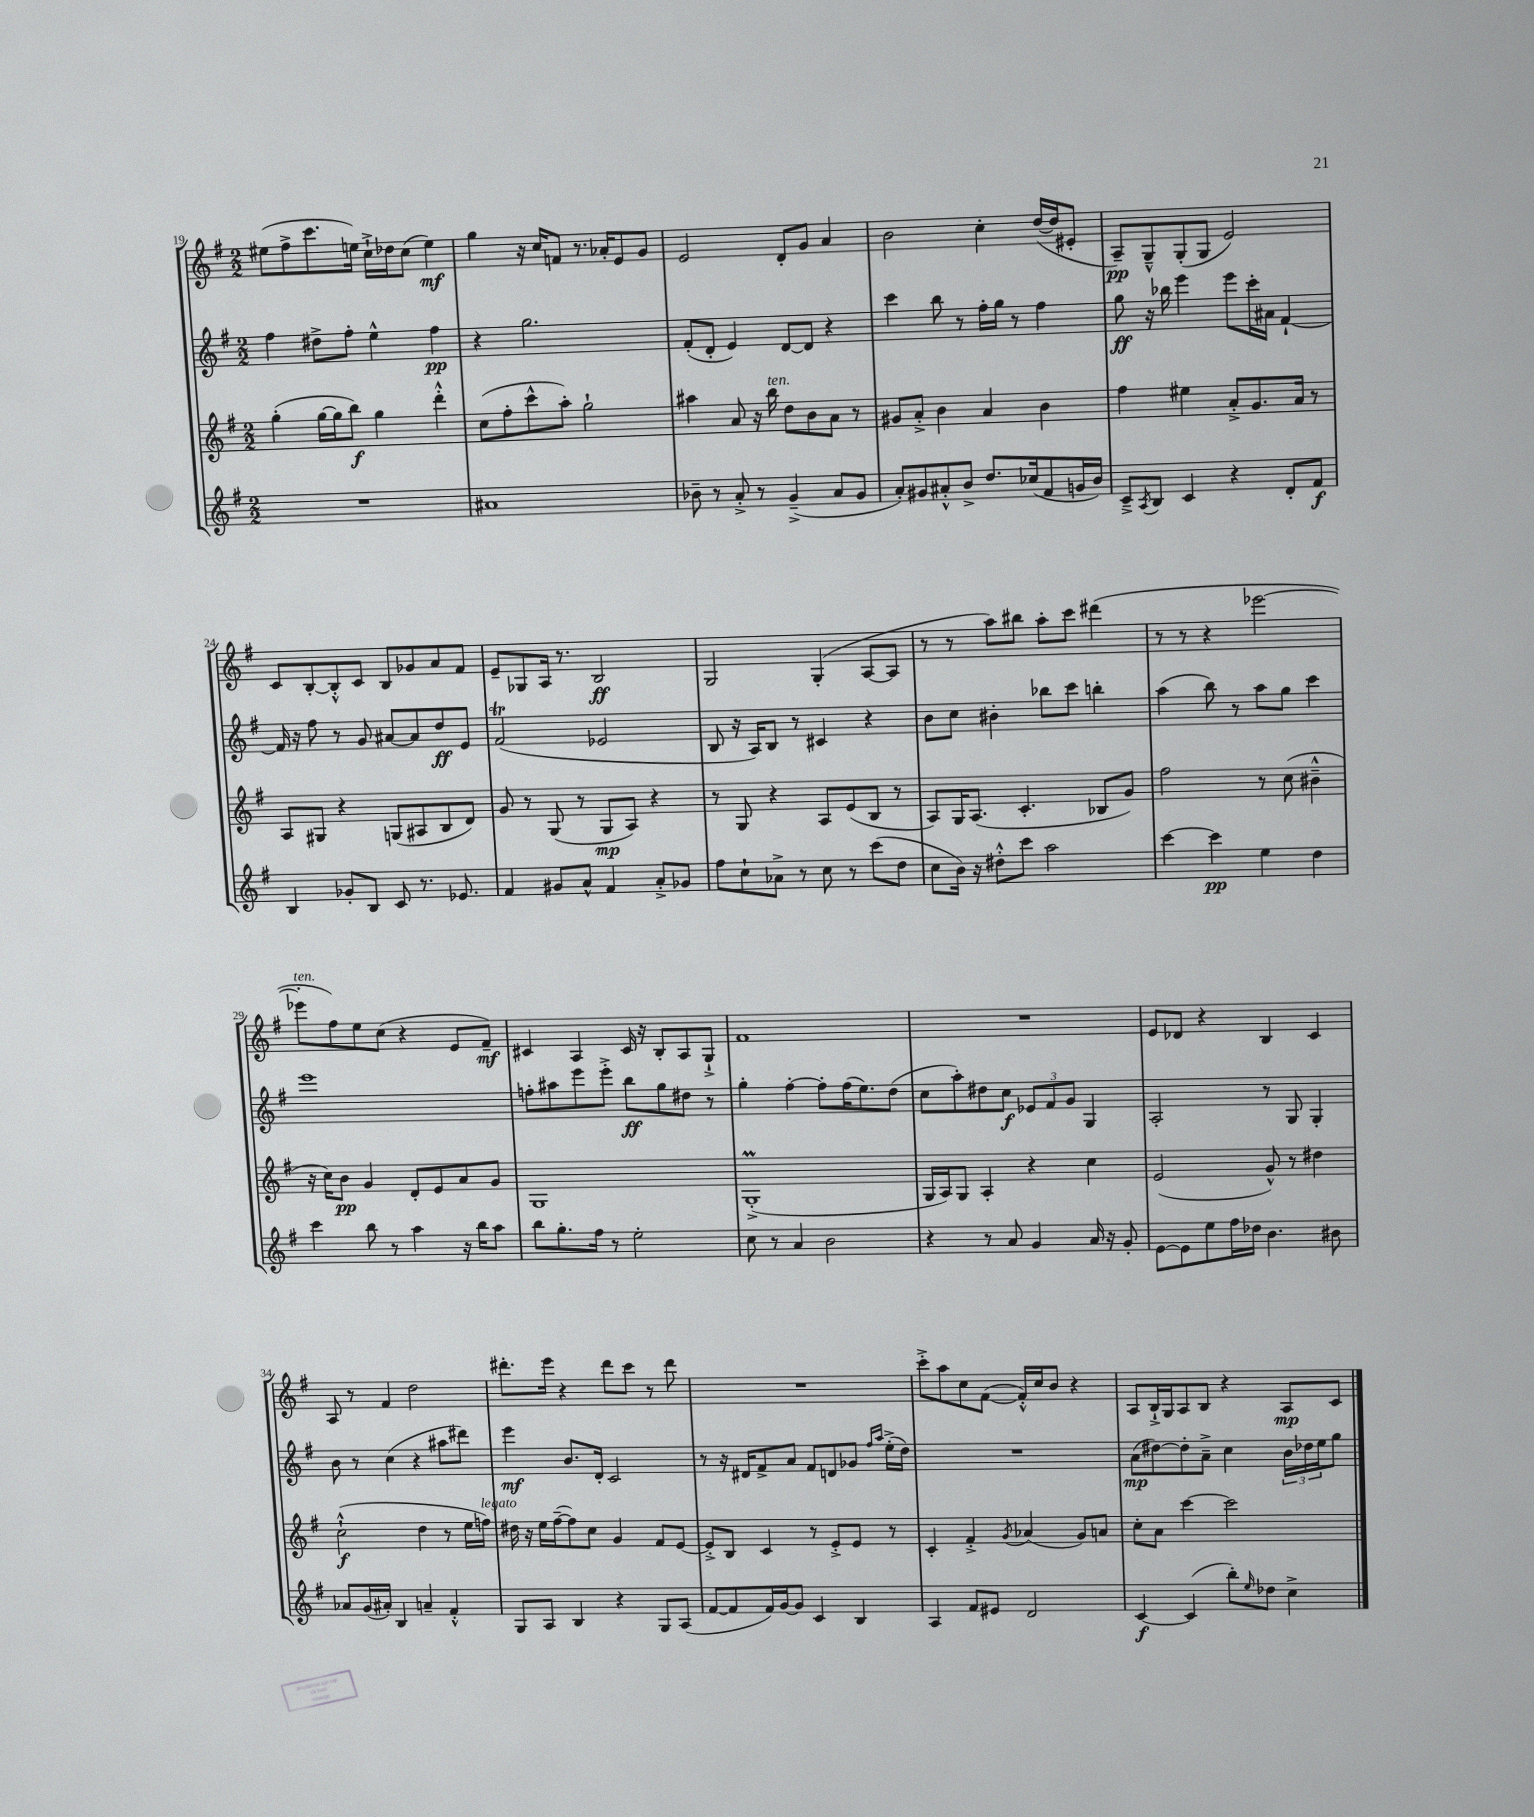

**kern	**kern	**kern	**kern
*staff4	*staff3	*staff2	*staff1
*clefG2	*clefG2	*clefG2	*clefG2
*k[f#]	*k[f#]	*k[f#]	*k[f#]
*M2/2	*M2/2	*M2/2	*M2/2
1r	(4gg'\	4ff#\	(8ee#\L
.	.	.	8ff#^\
.	[16gg\LL	8dd#^\L	8.ccc\
.	16gg\]J	.	.
.	8bb\J)	8ff#'\J	.
.	.	.	16ee\Jk)
.	4gg\	4ee^^\	16cc`^\LL
.	.	.	16dd-\J
.	.	.	(8cc\J
.	4ddd'^^\	4ff#\	4ee\)
=	=	=	=
1a#	(8cc\L	4r	4gg\
.	8ff#'\	.	.
.	8ccc^^\	2.gg\	16r
.	.	.	16cc/LK
.	8aa'\J)	.	8f/J
.	2gg`\	.	8.r
.	.	.	16a-'/LK
.	.	.	8e/
.	.	.	8g/J
=	=	=	=
8b-~\	4aa#\	(8f#'/L	2e/
8r	.	8d'/J	.
8a'^/	8a/	4e/)	.
8r	16r	.	.
.	16bb\	.	.
(4g~^/	8dd\L	[8d/L	8d'/L
.	8b\	8d/]J	8g/J
8a/L	8a\J	4r	4a/
8g/J	8r	.	.
=	=	=	=
8a'/L)	8g#/L	4ccc\	2b\
8g#/	8a'^/J	.	.
8a#'^^/	4b\	8bb\	.
8b^/J	.	8r	.
8.dd/L	4a/	16ff#'\LL	4cc'\
.	.	16gg\JJ	.
.	.	8r	.
(16cc-/k	.	.	.
8f#/	4b\	4ff#\	([16dd/LL
.	.	.	16dd/]J
16g/L	.	.	8e#'/J
16b/JJ)	.	.	.
=	=	=	=
8c~^/L	4ff#\	8gg\	8A~/L)
8qA/	.	.	.
8B/J	.	16r	8G~^^/
.	.	16bb-\	.
4c/	4ee#\	4eee\	(8G'/
.	.	.	8G/J
4r	8a'^/L	8eee\L	2e/)
.	8.g/	16ccc'\L	.
.	.	16a#\JJ	.
8d'/L	.	[4f#`/	.
.	16a/Jk	.	.
8f#/J	8r	.	.
=	=	=	=
4B/	8A/L	16f#/]	8c/L
.	.	16r	.
.	8G#/J	8ff#\	[8B'/
8g-'/L	4r	8r	8B'^^/]
8B/J	.	8g/	8c/J
8c/	(8G/L	[8a#/L	8B/L
8.r	8A#/	8a#/]	8g-/
.	8B/	8dd/	8a/
8.e-/	.	.	.
.	8d/J)	8e/J	8f#/J
=	=	=	=
4f#/	8g/	(2f#/	8e~/L
.	8r	.	8G-/
8g#/L	(8G/	.	16A/Jk
.	.	.	8.r
8a^^/J	8r	.	.
4f#/	8G/L	2e-/	2B/
.	8A/J)	.	.
8a'^/L	4r	.	.
8g-/J	.	.	.
=	=	=	=
8ff#\L	8r	8B/	2G/
8cc`\	8G/	16r	.
.	.	16A/LK)	.
8a-^\J	4r	8B/J	.
8r	.	8r	.
8cc\	8A/L	4c#/	(4G'/
8r	(8e/	.	.
(8ccc\L	8B/J	4r	[8A/L
8dd\J	8r	.	8A/]J
=	=	=	=
8cc\L	8A/L)	8b\L	8r
16b\Jk)	16G/K	8cc\J	8r
16r	(8.A/J	.	.
8dd#'^^\L	.	4b#'\	8aa\L)
8ccc\J	4.c'/	.	8bb#\J
2aa\	.	8bb-\L	8aa'\L
.	.	8ccc\J	8ccc\J
.	8B-/L	4bb'\	(4ddd#\
.	8g/J)	.	.
=	=	=	=
[4ccc\	2ff#\	(4aa\	8r
.	.	.	8r
4ccc\]	.	8bb\)	4r
.	.	8r	.
4ee\	8r	8aa\L	[2eee-\
.	(8cc\	8gg\J	.
4dd\	4b#~^^\	4ccc\	.
=	=	=	=
4ccc\	16r	1eee	8eee-'\]L
.	16cc\LK)	.	.
.	8b\J	.	8ff#\)
8bb\	4g/	.	8ee\
8r	.	.	(8cc\J
4aa\	8d'/L	.	4r
.	8e/	.	.
16r	8a/	.	8e/L
16bb\LK	.	.	.
8aa\J	8g/J	.	8f#~/J)
=	=	=	=
8bb\L	1G	8ff'\L	4c#/
8.gg'\	.	8aa#\	.
.	.	8eee\	4A/
16ff#\Jk	.	.	.
8r	.	8eee'^\J	.
2ee'\	.	8bb\L	16c#/
.	.	.	16r
.	.	8gg\	8B'/L
.	.	8dd#\J	8A/
.	.	8r	8G`^/J
=	=	=	=
8cc\	(1G'^	4gg'\	1f#
8r	.	.	.
4a/	.	[4ff#'\	.
2b\	.	8ff#'\]L	.
.	.	(16ff#\K	.
.	.	8.ee\)	.
.	.	(8dd\J	.
=	=	=	=
4r	16G/LL	8cc\L	1r
.	16A/J)	.	.
.	8G/J	8aa'\)	.
8r	4A'/	8dd#\	.
8a/	.	8cc\J	.
4g/	4r	12e-/L	.
.	.	12f#/	.
.	.	12g/J	.
16a/	4cc\	4G/	.
16r	.	.	.
8g'/	.	.	.
=	=	=	=
[8e\L	(2e/	2A'/	8e/L
8e\]	.	.	8d-/J
8ee\	.	.	4r
16ff#\L	.	.	.
16dd-\JJ	.	.	.
4.b\	8g^^/)	8r	4B/
.	8r	8G/	.
.	4dd#\	4G'/	4c/
8b#\	.	.	.
=	=	=	=
8a-/L	(2cc`^^\	8b\	8A/
(16g/L	.	8r	8r
16a#'/JJ)	.	.	.
4B/	.	(4cc\	4f#/
4a~/	4dd\	4r	2dd\
4f#'^^/	8r	8aa#\L	.
.	16ee\LL	8ddd#\J)	.
.	16ff\JJ)	.	.
=	=	=	=
8G/L	16dd#\	4eee\	8.ddd#'\L
.	16r	.	.
8A/J	16ee\LL	.	.
.	([16ff#~\J	.	16eee\Jk
4B/	8ff#\])	8.b/L	4r
.	8cc\J	.	.
.	.	16d'/Jk	.
4r	4g/	2c/	8ddd#\L
.	.	.	8ccc\J
8G/L	8f#/L	.	8r
(8A/J	[8e/J	.	8ddd#\
=	=	=	=
[8f#/L	8e'^/]L	8r	1r
8f#/]	8B/J	16r	.
.	.	16d#/LK	.
16f#/L)	4c/	8f#^/	.
[16g/J	.	.	.
8g/]J	.	8a/J	.
4c/	8r	8f#/L	.
.	8e'^/L	8d/	.
4B/	8e/J	8g-/J	.
.	.	16qqff#/LL	.
.	.	16qqaa/JJ	.
.	8r	(16ee'^\LL	.
.	.	16dd\JJ)	.
=	=	=	=
4A/	4c'/	1r	8ccc'^\L
.	.	.	8aa\
8f#/L	4f#'^/	.	8cc\
8e#/J	.	.	([8f#\J
.	8qg/	.	.
2d/	(4a-/	.	16f#'^^/]LL)
.	.	.	16cc/J
.	.	.	8b/J
.	8g/L)	.	4r
.	8a/J	.	.
=	=	=	=
[4c/	8cc'\L	(8a\L	8A/L
.	8a\J	[8dd#\)	16B`^/L
.	.	.	16G/J
(4c/]	[4ccc\	8dd#'\]	8A/
.	.	8a~^\J	8B/J
8bb'\L)	2ccc\]	4cc\	4r
16qqee/	.	.	.
8dd-\J	.	.	.
4cc^\	.	24b\LL	8A/L
.	.	24dd-\	.
.	.	24ee\J	.
.	.	8gg\J	8c/J
==	==	==	==
*-	*-	*-	*-
